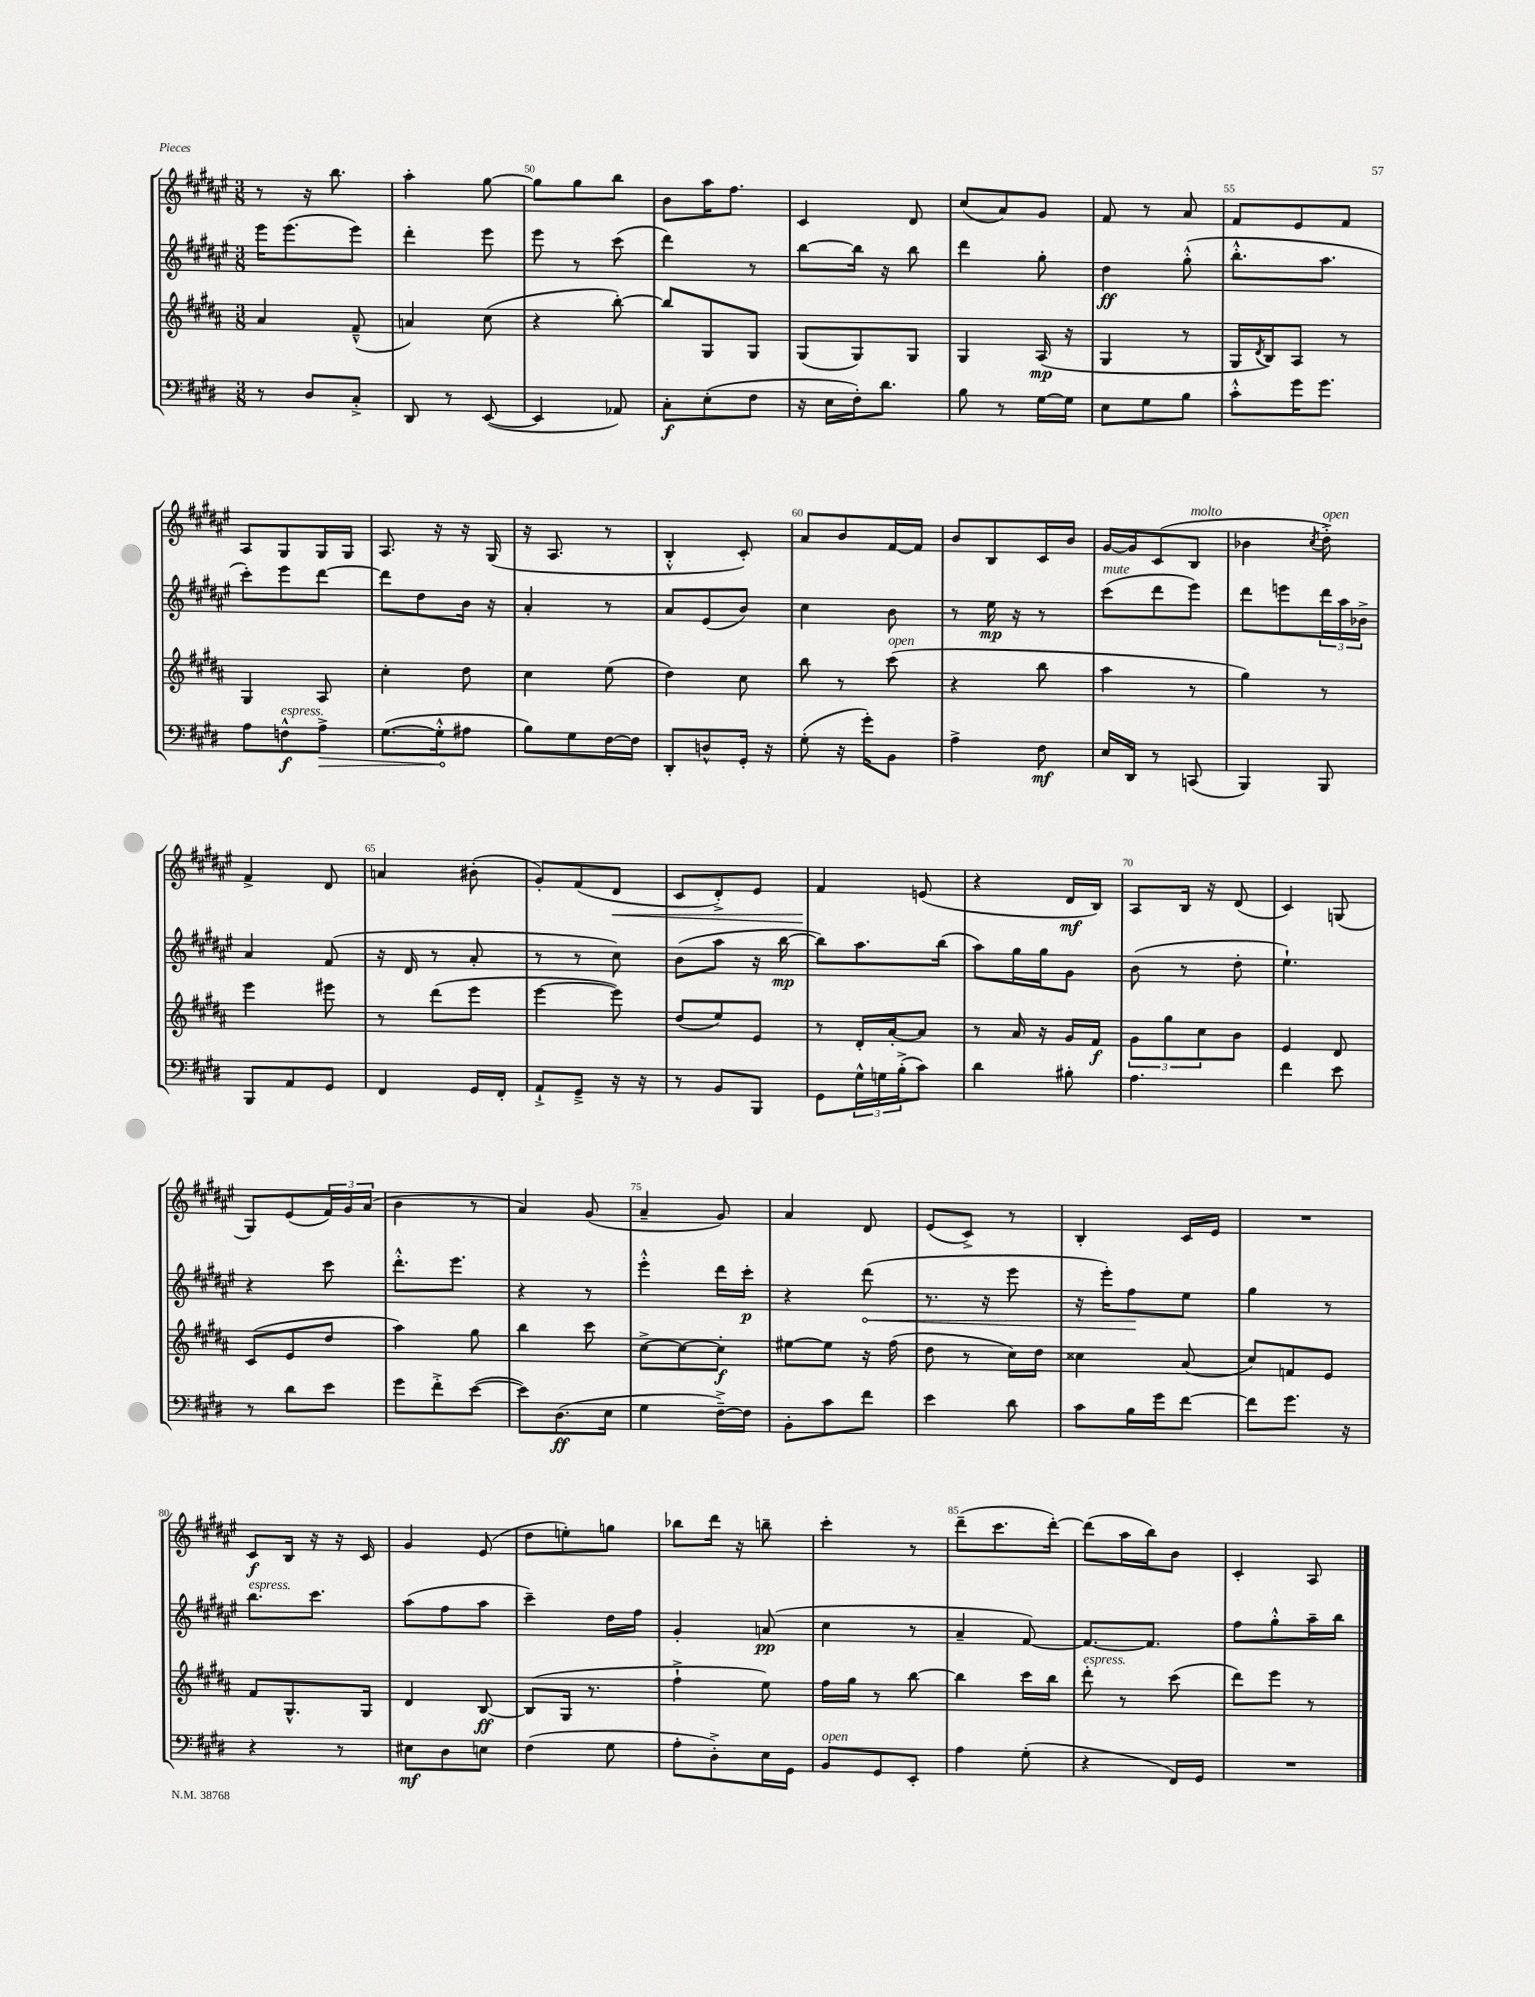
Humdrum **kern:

**kern	**kern	**kern	**kern
*staff4	*staff3	*staff2	*staff1
*clefF4	*clefG2	*clefG2	*clefG2
*k[f#c#g#d#]	*k[f#c#g#d#a#]	*k[f#c#g#d#a#e#]	*k[f#c#g#d#a#e#]
*M3/8	*M3/8	*M3/8	*M3/8
8r	4a#	16eee#	8r
.	.	(8.eee#	.
8D#	.	.	16r
.	.	.	8.bb
8C#'^	(8f#~^^	8eee#)	.
=	=	=	=
8DD#	4a)	4ddd#'	4aa#'
8r	.	.	.
([8EE	(8cc#	8eee#	[8gg#
=	=	=	=
4EE]	4r	8eee#	8gg#]
.	.	8r	8gg#
8AA-)	[8bb')	(8ccc#	8bb
=	=	=	=
8C#'	8bb]	4ddd#)	8b
(8E'	8G#	.	16aa#
.	.	.	8.ff#
8F#	8G#	8r	.
=	=	=	=
16r	(8G#	[8bb	4c#
16E	.	.	.
16F#')	8G#)	16bb]	.
8.d#	.	16r	.
.	8G#	8bb	8d#
=	=	=	=
8B	4G#	4ddd#	(8cc#
8r	.	.	8a#)
[16G#	(16A#	8gg#'	8g#
16G#]	16r	.	.
=	=	=	=
8E	4G#	4dd#	8f#
8G#	.	.	8r
8B	8r	(8gg#'^^	8a#
=	=	=	=
8c#'^^	16G#	8.bb'^^	8f#
.	8qd#	.	.
.	16B)	.	.
16g#	8A#	.	8e#
8.g#	.	8.aa#	.
.	8r	.	8f#
=	=	=	=
8A	4G#	8ccc#')	8A#
8F^^	.	8eee#	8G#
8A^	8A#	[8ddd#	16G#
.	.	.	16G#
=	=	=	=
([8.G#	4cc#'	8ddd#]	8.A#
.	.	8dd#	.
16G#'^^]	.	.	16r
8A#	8dd#	16b	16r
.	.	16r	(16G#
=	=	=	=
8B)	4cc#	4a#'	16r
.	.	.	8.A#
8G#	.	.	.
[16F#	(8ee	8r	8r
16F#]	.	.	.
=	=	=	=
8DD#'	4dd#)	8a#	4B'^^
8D^^	.	(8e#	.
16GG#'	8cc#	8b)	8c#')
16r	.	.	.
=	=	=	=
(8G#'	8bb	4cc#	8a#
16r	8r	.	8b
16g#')	.	.	.
8BB	(8ccc#	8b	[16f#
.	.	.	16f#]
=	=	=	=
4A^	4r	8r	8b
.	.	16ee#	8B
.	.	16r	.
8F#	8bb	8r	16c#
.	.	.	16b
=	=	=	=
16E	4aa#	(8ccc#	[16g#
16DD#	.	.	16g#]
8r	.	8ddd#	(8c#
(8CC	8r	8eee#)	8B
=	=	=	=
4BBB)	4gg#)	8ddd#	4b-
.	.	8eee	.
.	.	.	8qcc#
8BBB	8r	24ddd#	8dd#'^)
.	.	24aa#	.
.	.	24b-^	.
=	=	=	=
8BBB	4eee	4a#	4f#^
8AA	.	.	.
8GG#	8eee#	(8f#	8d#
=	=	=	=
4FF#	8r	16r	4a
.	.	16d#	.
.	(8ddd#	8r	.
16GG#	8eee	8a#'	(8b#'
16FF#'	.	.	.
=	=	=	=
8AA`^	[4eee	8r	8g#')
8GG#~^	.	8r	(8f#
16r	8eee])	8cc#)	8d#
16r	.	.	.
=	=	=	=
8r	(8dd#	(8b	8c#
8BB	8ee)	8aa#	8d#'^)
8BBB	8e	16r	8e#
.	.	[16bb	.
=	=	=	=
8GG#	8r	8bb])	4f#
24G#^^	16d#'	8.aa#	.
24G	.	.	.
.	[16a#'	.	.
(24B'^	.	.	.
8c#)	8a#]	.	(8e
.	.	(16bb	.
=	=	=	=
4d#	8r	8aa#)	4r
.	16a#	16gg#	.
.	16r	16gg#	.
8B#'	16g#	8g#	16d#
.	16f#	.	16B)
=	=	=	=
4.A	12g#	(8b	8A#
.	12gg#	.	.
.	.	8r	16B
.	12cc#	.	.
.	.	.	16r
.	8b	8dd#'	(8d#
=	=	=	=
4f#	4e	4.ee#`)	4c#)
8e	8d#	.	(8G
=	=	=	=
8r	(8c#	4r	8G#)
8d#	8e	.	(8e#
8e	8dd#	8ccc#	24f#)
.	.	.	24g#
.	.	.	(24a#
=	=	=	=
8g#	4aa#)	8.ddd#'^^	4b
8f#'^	.	.	.
.	.	8.eee#	.
([8e	8gg#	.	8r
=	=	=	=
8e])	4bb	4r	4a#)
(8.D#	.	.	.
.	8ccc#	8r	(8g#
16E	.	.	.
=	=	=	=
4G#	[8cc#^	4eee#'^^	4a#~
.	8cc#_	.	.
[16F#~^)	8cc#']	16ddd#	8g#)
16F#]	.	16ccc#'	.
=	=	=	=
8BB'	[8ee#	4r	4a#
8c#	8ee#]	.	.
8f#	16r	(8ddd#	8d#
.	(16ff#	.	.
=	=	=	=
4e	8dd#	8.r	(8e#
.	8r	.	8c#^)
.	.	16r	.
8d#	16cc#)	8eee#	8r
.	16dd#	.	.
=	=	=	=
8c#	4cc##	16r	4B'
.	.	16eee#')	.
16B	.	8ff#	.
16g#	.	.	.
[8f#	(8a#	8ee#	16c#
.	.	.	16e#
=	=	=	=
8f#]	8cc#)	4gg#	4.r
8.g#	8f	.	.
.	8e	8r	.
16r	.	.	.
=	=	=	=
4r	8f#	8.bb	8c#
.	8.G#^^	.	16B
.	.	8.ccc#	16r
8r	.	.	16r
.	16G#	.	16c#
=	=	=	=
8E#	4d#	(8aa#	4g#
8D#	.	8ff#	.
8E	[8B	8aa#	(8e#
=	=	=	=
(4F#	(8B]	4ccc#~)	8dd#
.	16G#	.	8ee')
.	8.r	.	.
8G#	.	16dd#	8gg
.	.	16ff#	.
=	=	=	=
8A'	4ff#`^	4g#'	8bb-
8D#'^)	.	.	16ddd#
.	.	.	16r
16E	8ee)	(8a	8bb~
16GG#	.	.	.
=	=	=	=
8BB	16ff#	4cc#	4ccc#'
.	16gg#	.	.
8GG#	8r	.	.
8EE'	[8bb	8r	8r
=	=	=	=
4A	4bb]	4a#~	(8ddd#~
.	.	.	8.ccc#
(8G#'	16ccc#	[8f#)	.
.	16bb	.	[16ddd#')
=	=	=	=
4r	8ddd#'	8.f#_	(8ddd#]
.	8r	.	16aa#
.	.	8.f#]	16bb)
16FF#)	(8ccc#	.	8b
16GG#	.	.	.
=	=	=	=
4.r	8ddd#)	8ff#	4c#'
.	8eee	8gg#'^^	.
.	8r	16aa#~	8A#
.	.	16bb	.
==	==	==	==
*-	*-	*-	*-
